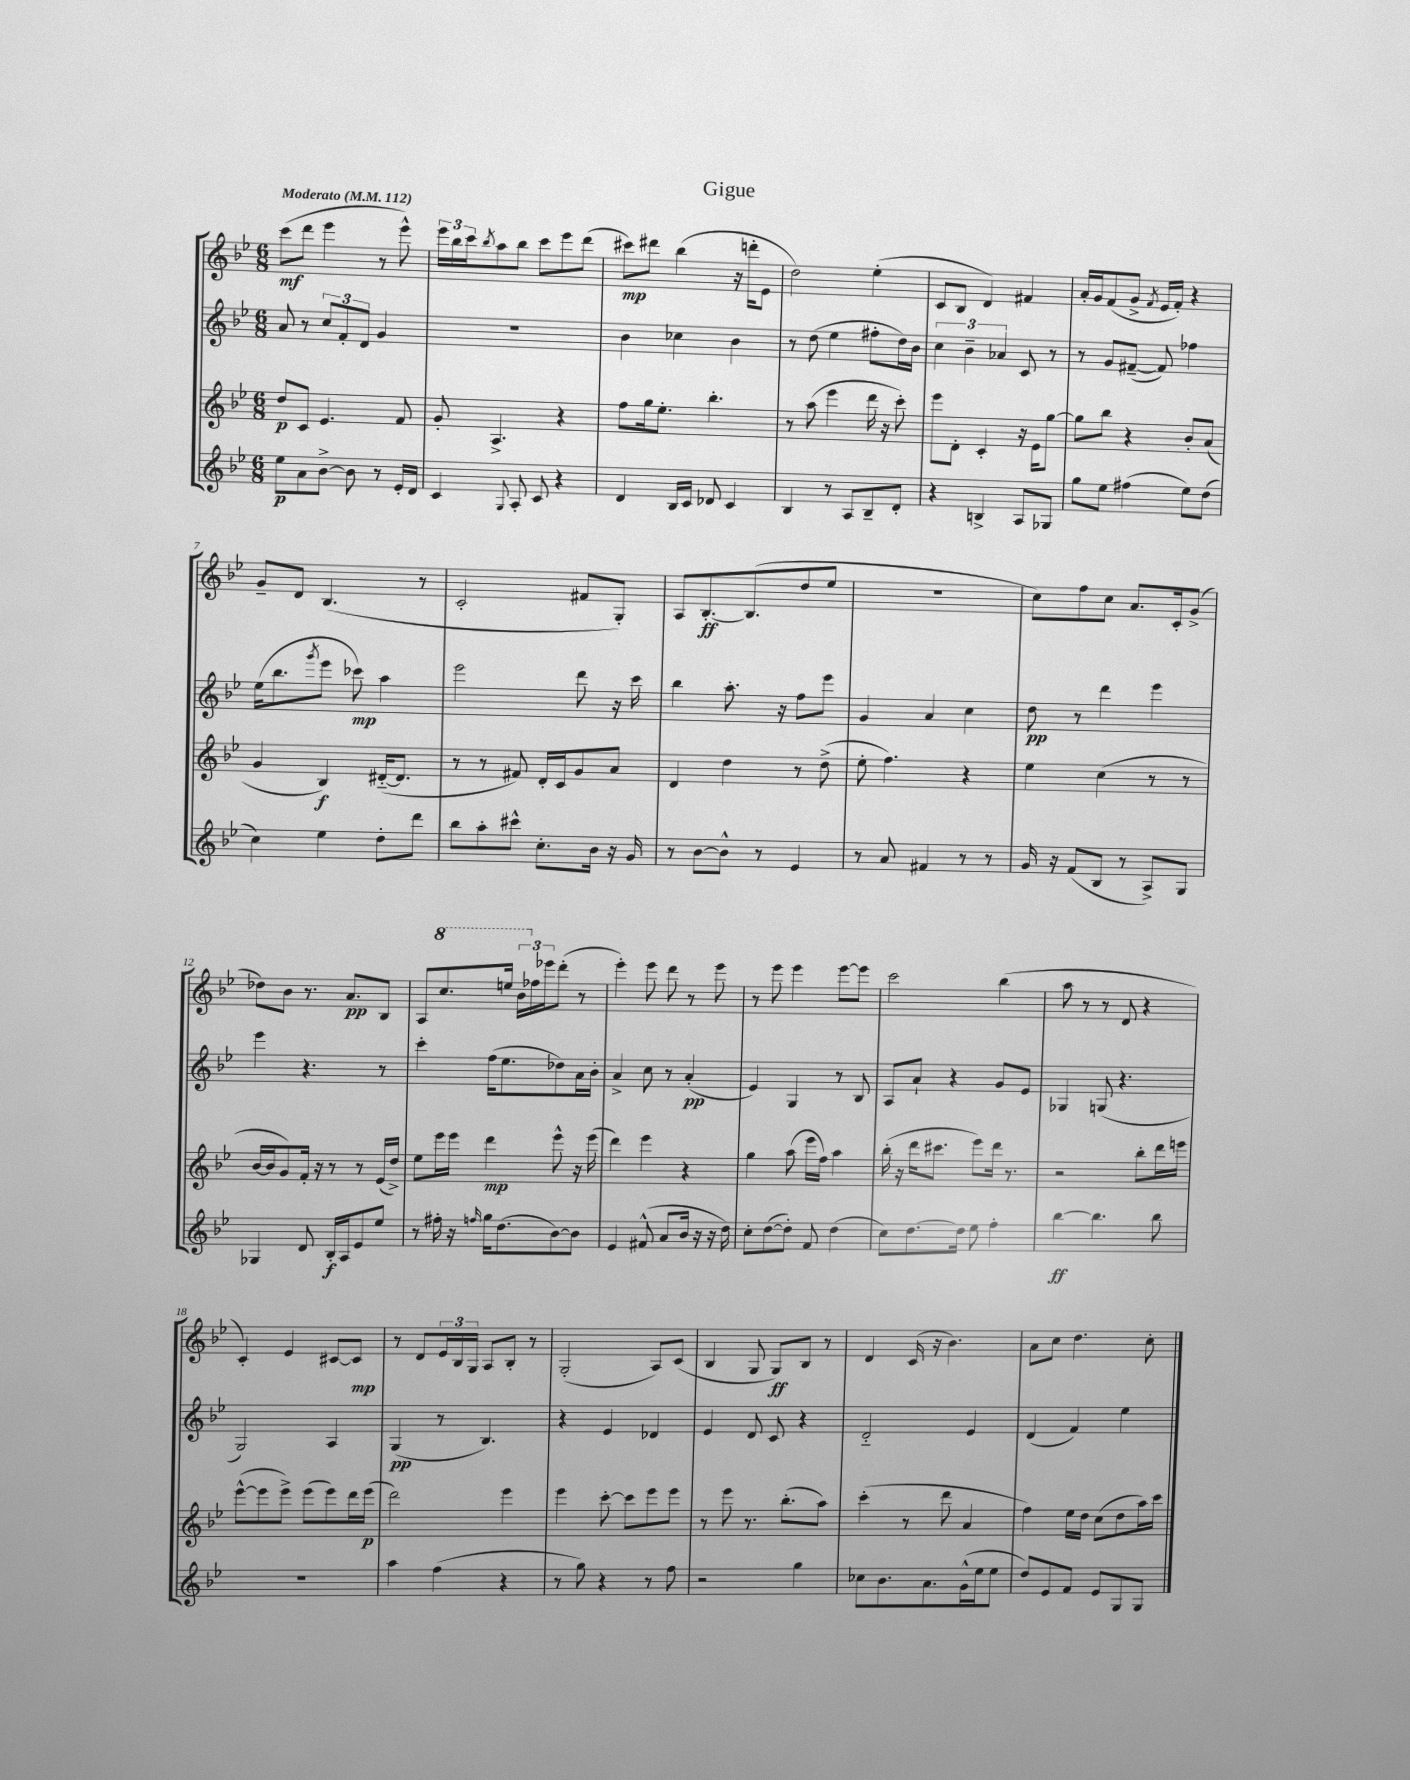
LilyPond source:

\header { title = "Gigue" }
<<
\new StaffGroup <<
\new Staff = "s0" {
    \clef treble \key bes \major \numericTimeSignature \time 6/8 \tempo "Moderato" 4 = 112
    c'''8\mf( d'''8 ees'''4 r8 ees'''8-^) |
    \tuplet 3/2 { ees'''16 bes''16 c'''16 } \acciaccatura { bes''8 } a''8 bes''8 c'''8 ees'''8 d'''8( |
    cis'''8\mp) dis'''8 bes''4( r16 d'''16-. ees'8 |
    d''2) ees''4-.( |
    c'8 bes8 d'4) fis'4 |
    a'16-. g'16 f'8( g'8-> \acciaccatura { f'8 } ees'16 f'16-.) r4 |
    g'8-- d'8 bes4.( r8 |
    c'2-. fis'8 g8-.) |
    a8 bes8.~-.\ff bes8.( d''8 ees''8 |
    R2. |
    c''8) f''8 c''8 a'8. c'16-. g'8->( |
    des''8) bes'8 r8. a'8.\pp bes8 |
    a8 \ottava #1 c'''8. e'''16 \tuplet 3/2 { bes''16 \ottava #0 fes''16 ees'''16 } d'''8-.( r8 |
    ees'''4-.) ees'''8 d'''8 r8 ees'''8 |
    r8 ees'''8 ees'''4 ees'''8~ ees'''8 |
    c'''2 bes''4( |
    a''8 r8 r8 d'8 r4 |
    c'4-.) ees'4 cis'8~ cis'8\mp |
    r8 d'8 \tuplet 3/2 { ees'16 bes16 g16 } a8 bes8-. r8 |
    g2-.( a8) c'8( |
    bes4 g8 g8\ff) bes8 r8 |
    d'4 c'16( r16 bes'4.) |
    a'8 c''8 d''4. c''8-. \bar "|." |
}
\new Staff = "s1" {
    \clef treble \key bes \major \numericTimeSignature \time 6/8
    a'8 r8 \tuplet 3/2 { c''8 f'8-. d'8 } g'4 |
    R2. |
    bes'4 ces''4 bes'4 |
    r8 d''8( ees''4 fis''8-. d''16) bes'16 |
    \tuplet 3/2 { c''4 bes'4-- aes'4 } c'8 r8 |
    r8 g'8 fis'8~--( fis'8) fes''4 |
    ees''16( bes''8. \acciaccatura { g'''8 } ees'''8 ces'''8\mp) a''4 |
    ees'''2 d'''8 r16 c'''16 |
    bes''4 a''8.-. r16 f''8 ees'''8 |
    g'4 a'4 c''4 |
    d''8\pp r8 d'''4 ees'''4 |
    ees'''4 r4. r8 |
    c'''4-. f''16( ees''8. des''8) a'16 bes'16-. |
    a'4-> c''8 r8 a'4-.\pp( |
    ees'4) g4 r8 bes8 |
    a8 a'8-! r4 g'8 ees'8 |
    ges4 g8( r4. |
    g2) a4 |
    g4\pp( r8 bes4.) |
    r4 ees'4 des'4 |
    ees'4 d'8 c'8 r4 |
    d'2-_ ees'4 |
    d'4( f'4) ees''4 \bar "|." |
}
\new Staff = "s2" {
    \clef treble \key bes \major \numericTimeSignature \time 6/8
    d''8\p c'8 ees'4. f'8 |
    g'8-. a4.-> r4 |
    f''8 g''16 ees''8.-. bes''4.-. |
    r8 a''8( ees'''4 d'''16 r16 c'''8-.) |
    ees'''8 d'8-. c'4-. r16 ees'16 g''8~ |
    g''8 bes''8 r4 bes'8-. a'8( |
    g'4 bes4\f) dis'16~-_( dis'8. |
    r8 r8 fis'8) d'16-. c'16 g'8 a'8 |
    d'4 d''4 r8 d''8->( |
    ees''8-. f''4.) r4 |
    ees''4 c''4( r8 r8 |
    bes'16~ bes'16 g'8) f'16-. r16 r8 r8 ees'16( d''16->) |
    ees''8 ees'''16 ees'''16 d'''4\mp ees'''8-^ r16 ees'''16( |
    d'''4) ees'''4 r4 |
    g''4 a''8( ees'''16 f''16) a''4 |
    bes''16-.( r16 d'''16 cis'''8. ees'''8) d'''16 r8. |
    r2 bes''8-. d'''16 e'''16 |
    ees'''8~-^( ees'''8 ees'''8->) ees'''8( ees'''8) d'''16 ees'''16\p( |
    d'''2) ees'''4 |
    ees'''4 c'''8~-. c'''8 ees'''8 ees'''8 |
    r8 ees'''8 r8. bes''8.-.( a''8) |
    c'''4-.( r8 d'''8 a'4 |
    f''4) ees''16 d''16 c''8( d''8 a''16) c'''16 \bar "|." |
}
\new Staff = "s3" {
    \clef treble \key bes \major \numericTimeSignature \time 6/8
    ees''8\p a'8 bes'8~-> bes'8 r8 ees'16-. d'16 |
    c'4 \appoggiatura { g8 } a8-. c'8 r4 |
    d'4 bes16 c'16 des'8 c'4 |
    bes4 r8 a8 bes8-- d'8-. |
    r4 b4-> a8 ges8 |
    g''8 ees''8 fis''4( ees''8) d''8( |
    c''4) ees''4 d''8-. d'''8 |
    bes''8 a''8-. cis'''8-^ c''8.-. bes'16 r16 g'16 |
    r8 bes'8~ bes'8-^ r8 ees'4 |
    r8 a'8 fis'4 r8 r8 |
    g'16 r16 f'8( bes8 r8 a8->) g8 |
    ges4 d'8 bes16-.\f a16 ees'8 ees''8 |
    r8 fis''16-. r16 \grace { f''16 } g''16 d''8.( bes'8~) bes'8 |
    ees'4 fis'8-^( a'8 bes'16 r16 r16 d''16) |
    c''8-. d''8~( d''8-.) f'8 d''4( |
    c''8) d''8.~ d''16 ees''8 f''4-. |
    bes''4~\ff bes''4. bes''8 |
    R2. |
    a''4 f''4( r4 |
    r8 g''8) r4 r8 f''8 |
    r2 g''4 |
    ces''8 bes'8. a'8. g'16-^( ees''16 ees''8 |
    d''8) ees'8 f'8 ees'8 g8 g8 \bar "|." |
}
>>
>>
